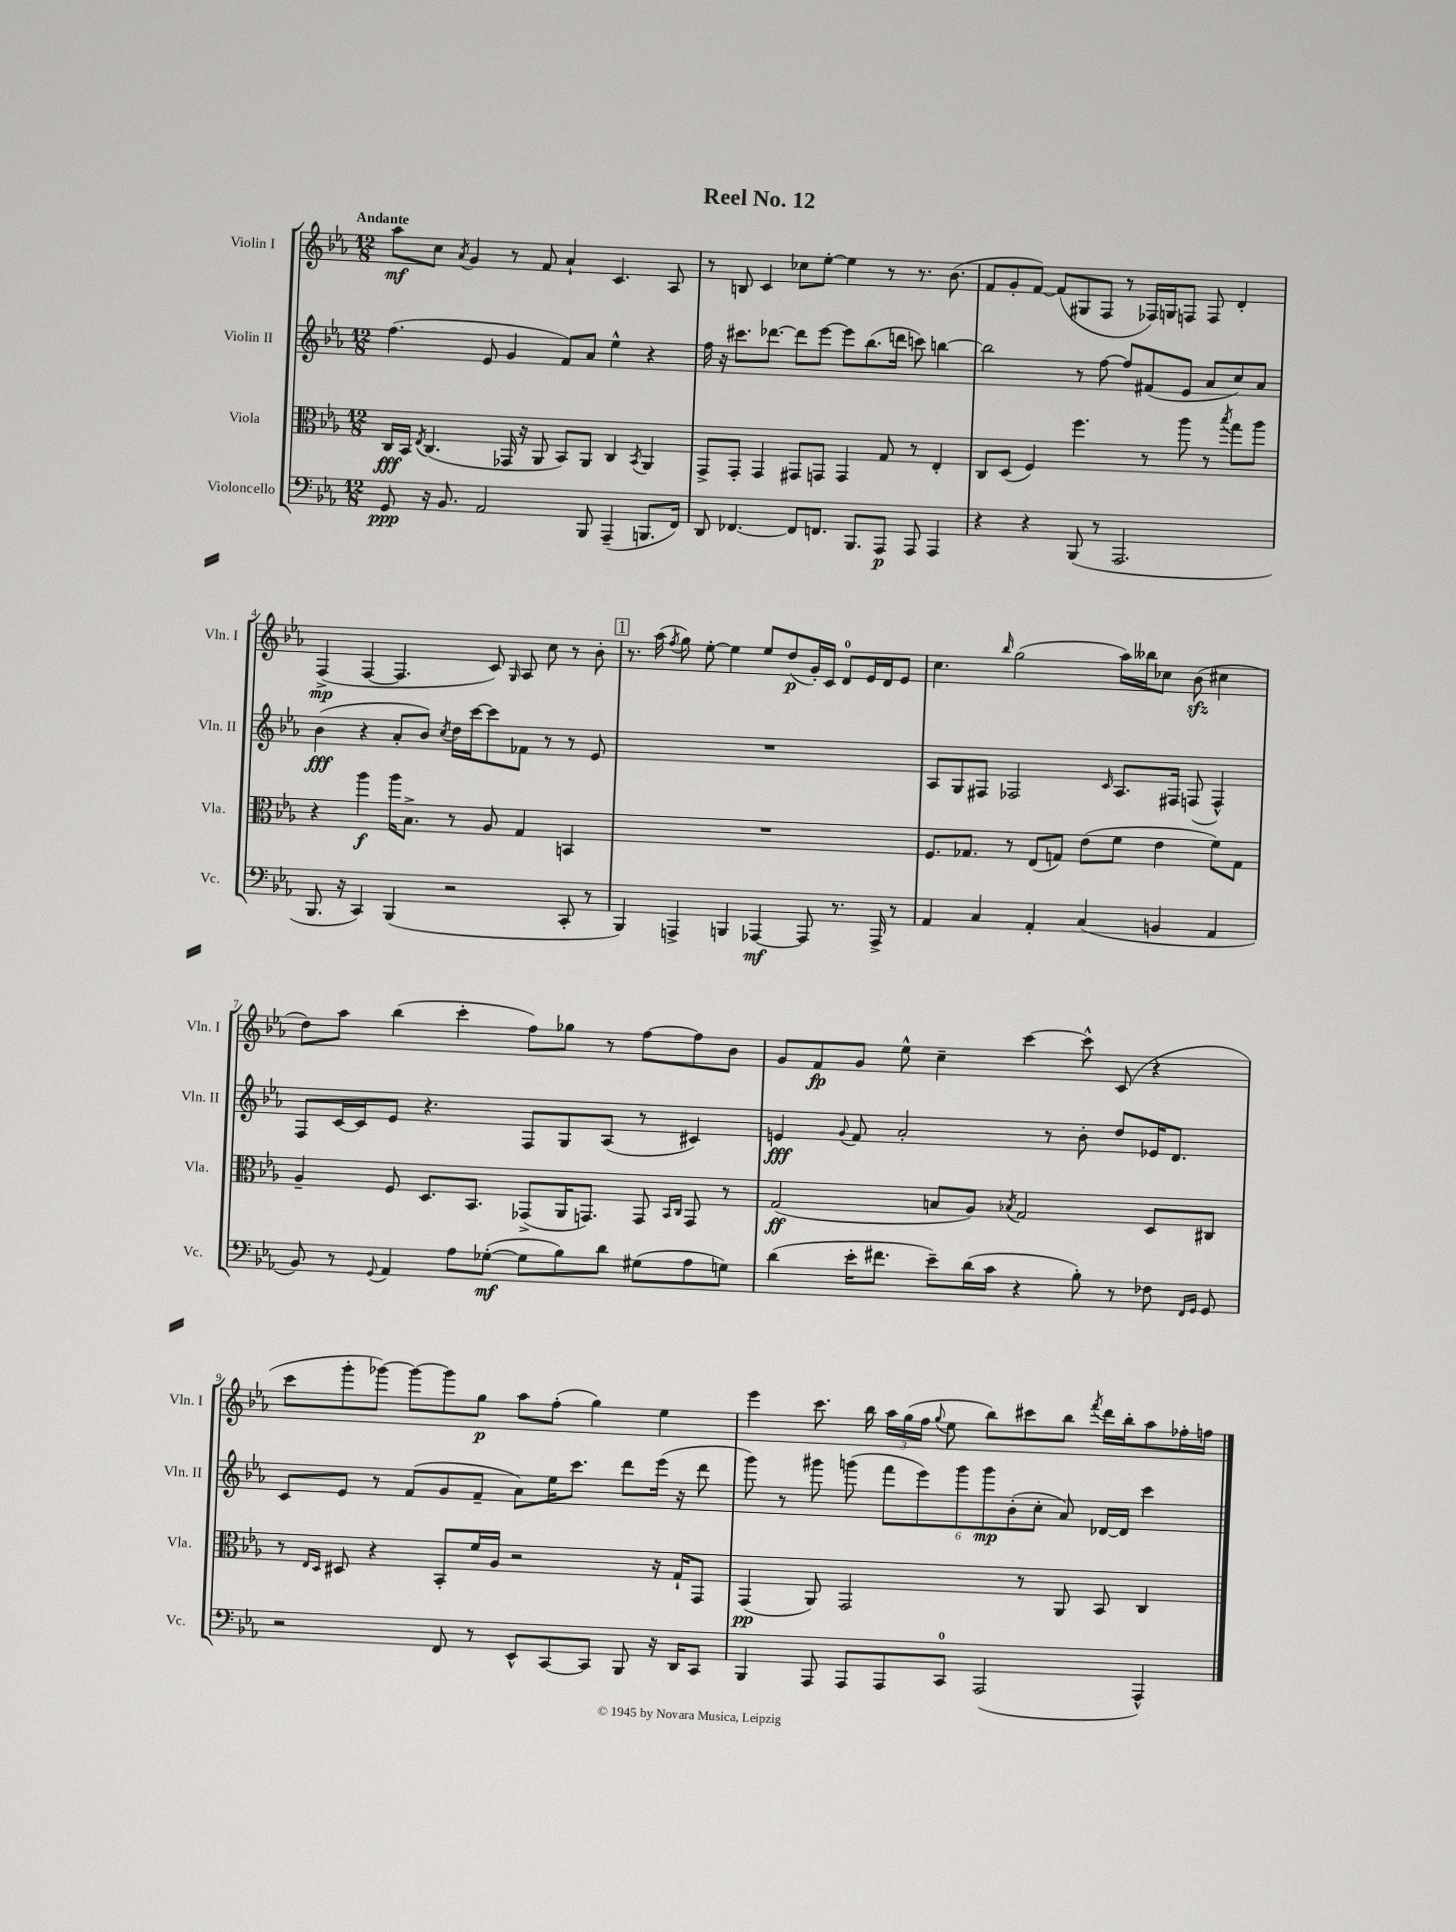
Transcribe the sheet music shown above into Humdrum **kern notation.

**kern	**kern	**kern	**kern
*staff4	*staff3	*staff2	*staff1
*clefF4	*clefC3	*clefG2	*clefG2
*k[b-e-a-]	*k[b-e-a-]	*k[b-e-a-]	*k[b-e-a-]
*M12/8	*M12/8	*M12/8	*M12/8
8GG/	16C/LL	(4.ff\	8aa-\L
.	16BB-/JJ	.	.
.	8qE-/	.	.
16r	(4.C/	.	8cc\J
8.BB-/	.	.	.
.	.	.	8qa-/
.	.	.	4g/
2AA-/	.	8e-/	.
.	16GG-/	4g/	8r
.	16r	.	.
.	8AA-/	.	8f/
.	8BB-/L)	8f/L)	4a-`/
8BBB-/	8AA-/J	8a-/J	.
(4AAA-~/	4C/	4ee-^^\	4.c/
.	8qBB-/	.	.
8.BBB/L	4AA-/	4r	.
.	.	.	8A-/
16FF/Jk)	.	.	.
=	=	=	=
8DD/	8GG^/L	16ff\	8r
.	.	16r	.
[4.FF-/	8GG'/J	8.ccc#\L	8B/
.	4GG/	.	4c/
.	.	[8.ddd-\J	.
8FF-/]L	8GG#/L	8ddd-\]L	8cc-\L
8.FF/J	8GG/J	[8eee-\J	[8ee-'\J
.	4GG/	8eee-\]L	4ee-\]
8.BBB-/L	.	.	.
.	.	(8.bb-\	.
8AAA-/J	8G/	.	8r
.	.	16ddd\Jk	.
8AAA-/	8r	8ccc\)	8.r
4AAA-/	4E-'/	[4bb\	.
.	.	.	(8.b-\
=	=	=	=
4r	8C/L	2bb\]	8f/L
.	(8D/J	.	8g'/
4r	4F/)	.	[8f/J)
.	.	.	(8f/]L
(8BBB-/	4.ff\	8r	8G#/
8r	.	[8ff\	8F/J
2.AAA-/	.	8ff/]L	8r
.	8r	(8f#/	16F-/LL)
.	.	.	16G/J
.	8aa-\	8e-/J	8F/J
.	8r	8a-/L	8F/
.	8qbb-/	.	.
.	8gg\L	8cc/)	4d'/
.	8aa-\J	8a-/J	.
=	=	=	=
8.BBB-/	4r	(4b-\	(4F^/
16r	.	.	.
4CC/)	4aa-\	4r	[4F/
(4BBB-/	16aa-\LK	8a-'/L	4.F/]
.	8.B-^\J	.	.
.	.	8b-/J)	.
.	.	8qcc/	.
2r	8r	16dd\LL	.
.	.	[16ccc\J	.
.	8A-/	8ccc\]	8c/)
.	.	.	16qqG/
.	4G/	8f-\J	8A-/
.	.	8r	8cc\
8CC'/	4BB/	8r	8r
8r	.	8e-/	8b-'\
=	=	=	=
4BBB-/)	1.r	1.r	8.r
.	.	.	(16aa-\
.	.	.	8qff/
4AAA^/	.	.	8gg\)
.	.	.	[8ee-'\
4BBB/	.	.	4ee-\]
[4AAA-/	.	.	8ee-/L
.	.	.	(8dd/
8AAA-/]	.	.	16g'/L)
.	.	.	16c/JJ
8.r	.	.	8d/L
.	.	.	16e-/L
16AAA-^/	.	.	16d/J
8r	.	.	8e-/J
=	=	=	=
4AA-/	8.F/L	8A-/L	4.cc\
.	.	8G/	.
.	8.G-/J	.	.
4C/	.	8F#/J	.
.	.	.	16qqbb-/
.	8r	2F-/	(2gg\
4AA-'/	(8E-/L	.	.
.	8G/J)	.	.
(4C/	(8e-\L	.	.
.	.	16qqc/	.
.	8f\J	8.A-/L	16aa-\LL)
.	.	.	16bb--\J
4BB/	4e-\	.	8cc-\J
.	.	16F#/Jk	.
.	.	(8F/	(8b-\
4AA-/	8f\L)	4F^^/)	4cc#\
.	8G\J	.	.
=	=	=	=
8BB-/)	4A-~/	8F/L	8dd\L)
8r	.	[16c/L	8aa-\J
.	.	16c/]J	.
8qqGG/	.	.	.
4AA-/	8F/	8e-/J	(4bb-\
.	8.D/L	4.r	.
8A-\L	.	.	4ccc'\
.	8.BB-/J	.	.
([8G-'\J	.	.	.
8G-\]L	(8GG-^/L	8F/L	8ff\L)
8B-\)	16AA-/K	8G/	8gg-\J
.	8.GG/J)	.	.
8d\J	.	(8A-/J	8r
(8G#\L	8GG/	8r	[8ff\L
.	16qqBB-/LL	.	.
.	16qqC/JJ	.	.
8A-\	8GG/	4c#/)	8ff\]
8G\J)	8r	.	8b-\J
=	=	=	=
(4d\	(2G/	4e/	8g/L
.	.	.	8f/
.	.	8qqg/	.
16e-'\LK	.	8f/	8g/J
8.f#\J	.	.	.
.	.	2a-'/	8ee-^^\
8e-~\L)	8B/L	.	4cc~\
(16d\L	8A-/J)	.	.
16c\JJ	.	.	.
.	8qB-/	.	.
4r	2G/	.	[4ccc\
.	.	8r	.
8B-'\)	.	8b-'\	8ccc^^\]
8r	.	8dd/L	(8c/
8F-\	8D/L	16e-/K	4r
.	.	8.d/J	.
16qqFF/LL	.	.	.
16qqGG/JJ	.	.	.
8GG/	8C#/J	.	.
=	=	=	=
2r	8r	8c/L	8ccc\L
.	16qqE-/LL	.	.
.	16qqD/JJ	.	.
.	8D#/	8e-/J	8ggg'\
.	4r	8r	[8ggg-\J)
.	.	(8f/L	8ggg-\_L
8FF/	8BB-'/L	8g/	8ggg-\]
8r	16f/L	8f~/J	8gg\J
.	16A-/JJ	.	.
8EE-^^/L	2r	8a-\L)	8aa-\L
[8CC/	.	16ee-\K	(8ff'\J
.	.	8.ccc\J	.
8CC/]J	.	.	4gg\)
8BBB-/	.	8ddd\L	.
16r	16r	(16eee-\Jk	4ee-\
16DD/LK	16G`/LK	16r	.
8CC/J	8GG/J	8ddd\	.
=	=	=	=
4BBB-/	(4GG/	8ggg\)	4eee-\
.	.	8r	.
8AAA-/	8AA-/)	8ggg#\	8.ccc\
8AAA-/L	2GG/	(8ggg\	.
.	.	.	16bb-\
8AAA-/	.	12fff\L	24aa-\LL
.	.	.	(24gg\
.	.	12eee-\)	24ff\JJ
.	.	.	8qqgg/
8CC/J	.	.	8ee-\
.	.	12ggg\	.
(2AAA-/	.	12ggg\	8bb-\L)
.	.	(12b-'\	.
.	8r	.	8ccc#\
.	.	12cc'\J	.
.	8AA-/	8a-/)	8bb-\J
.	.	.	8qfff/
.	8BB-/	[16d-/LL	16ddd\LL
.	.	16d-/]JJ	16bb-'\J
4AAA-^^/)	4C/	4ccc\	8aa-\
.	.	.	16ff-'\L
.	.	.	16ff\JJ
==	==	==	==
*-	*-	*-	*-
